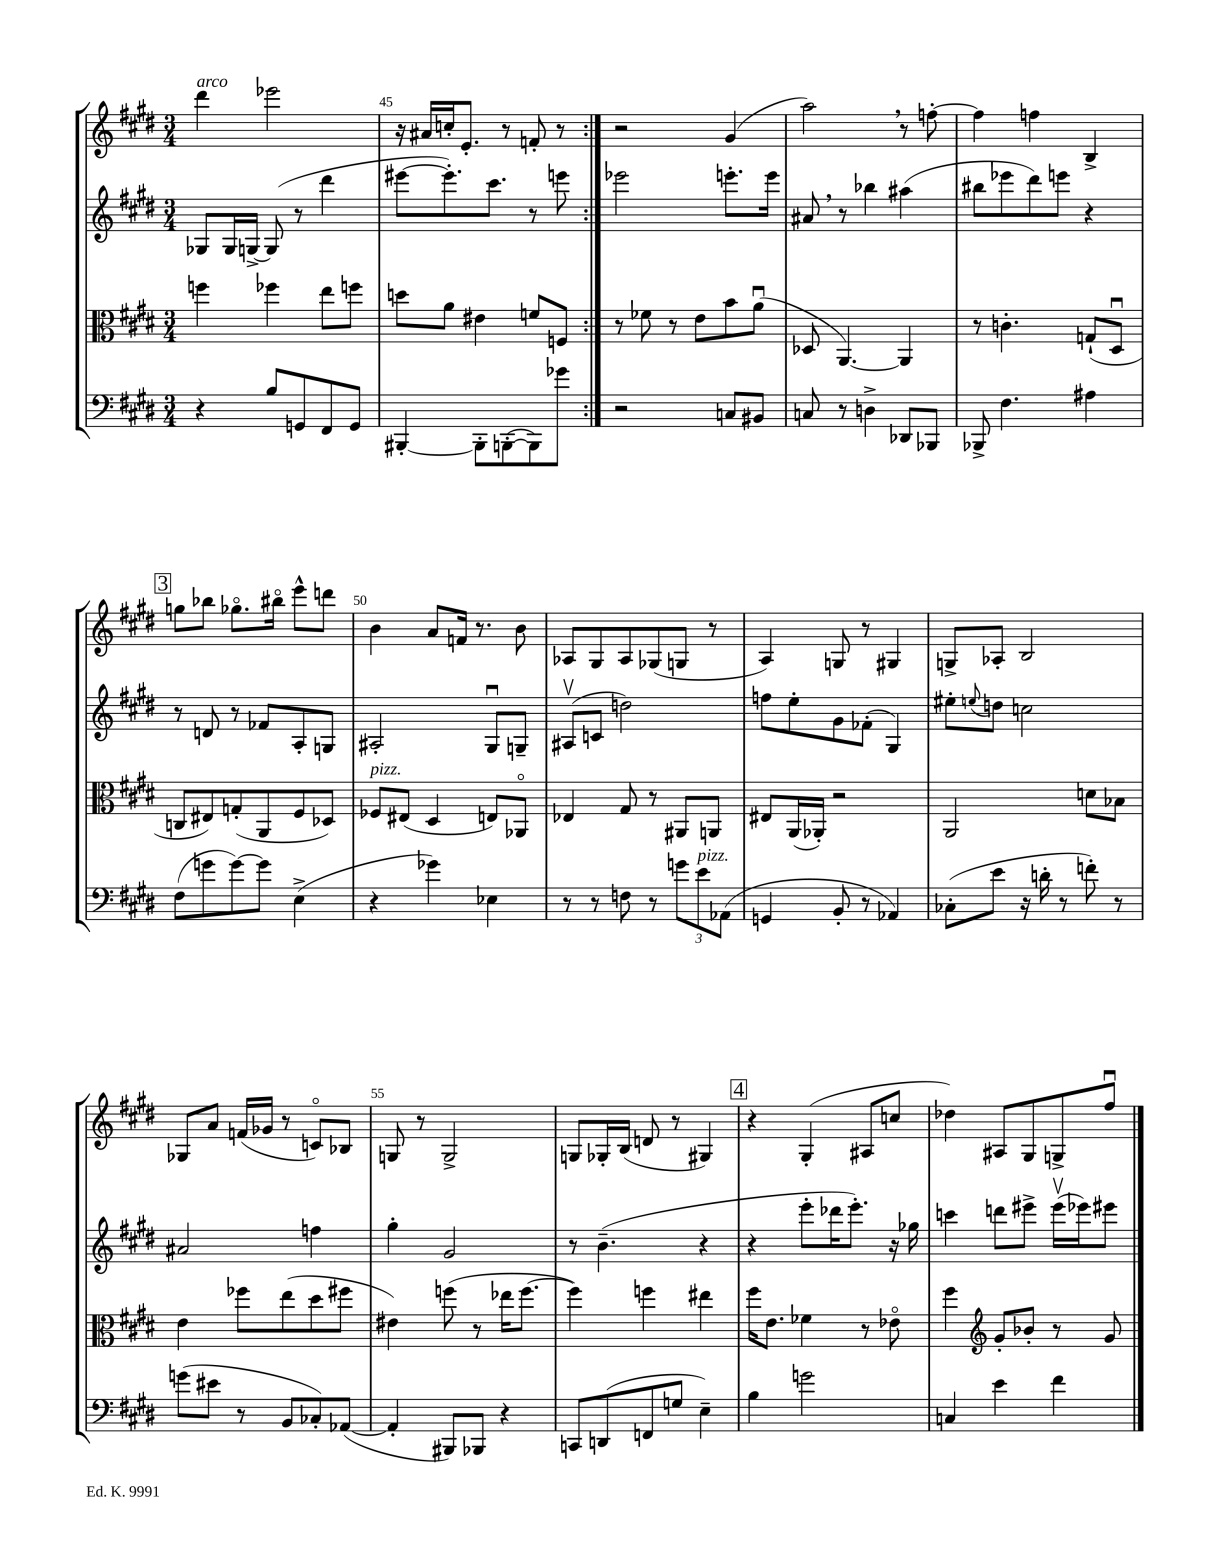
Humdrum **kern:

**kern	**kern	**kern	**kern
*staff4	*staff3	*staff2	*staff1
*clefF4	*clefC3	*clefG2	*clefG2
*k[f#c#g#d#]	*k[f#c#g#d#]	*k[f#c#g#d#]	*k[f#c#g#d#]
*M3/4	*M3/4	*M3/4	*M3/4
4r	4ff	8G-	4ddd#
.	.	16G-	.
.	.	[16G^	.
8B	4ff-	(8G]	2eee-
8GG	.	8r	.
8FF#	8ee	4ddd#	.
8GG	8ff	.	.
=	=	=	=
[4BBB#'	8dd	[8eee#	16r
.	.	.	16a#
.	8a	8.eee#'])	16cc'
.	.	.	8.e'
8BBB#']	4e#	.	.
.	.	8.ccc#	.
([8BBB'	.	.	8r
8BBB])	8f	8r	8f'
8g-	8F	8eee	8r
=:|!	=:|!	=:|!	=:|!
2r	8r	2eee-	2r
.	8f-	.	.
.	8r	.	.
.	8e	.	.
8C	8b	8.eee'	(4g#
8BB#	(8au	.	.
.	.	16eee	.
=	=	=	=
8C	8D-	8a#	2aa)
8r	[4.AA)	8r	.
4D^	.	4bb-	.
8DD-	4AA]	(4aa#	8r
8BBB-	.	.	[8ff'
=	=	=	=
8BBB-^	8r	8bb#	4ff]
4.F#	4.c'	8eee-	.
.	.	8ddd#)	4ff
.	.	8eee	.
4A#	(8G`	4r	4B^
.	8D#u	.	.
=	=	=	=
(8F#	8C	8r	8gg
8g	8E#)	8d	8bb-
[8g)	(8G'	8r	8.gg-o
8g]	8AA	8f-	.
.	.	.	16bb#o
(4E^	8F#	8A'	8eee^^
.	8D-)	8G	8ddd
=	=	=	=
4r	8F-	2A#'	4b
.	(8E#	.	.
4g-)	4D#	.	8a
.	.	.	16f
.	.	.	8.r
4E-	8E)	8G#u	.
.	8AA-o	8G~	8b
=	=	=	=
8r	4E-	(8A#v	8A-
8r	.	8c	8G#
8F	8G#	2dd)	8A-
8r	8r	.	(8G-
12g	8AA#	.	8G
12e	.	.	.
.	8AA	.	8r
(12AA-	.	.	.
=	=	=	=
4GG	8E#	8ff	4A)
.	(16AA	8ee'	.
.	16AA-')	.	.
8BB'	2r	8g#	8G
8r	.	(8f-'	8r
4AA-)	.	4G#)	4G#
=	=	=	=
(8C-'	2AA	8ee#'	8G^
.	.	8qqee	.
8e	.	8dd	8A-'
16r	.	2cc	2B
16d'	.	.	.
8r	.	.	.
8f')	8d	.	.
8r	8B-	.	.
=	=	=	=
(8g	4e	2a#	8G-
8e#	.	.	8a
8r	8ff-	.	(16f
.	.	.	16g-
8BB	(8ee	.	8r
8C-')	8dd#	4ff	8co)
([8AA-	8ff#	.	8B-
=	=	=	=
4AA-']	4e#)	4gg#'	8G
.	.	.	8r
8BBB#)	(8ff	2g#	2G^
8BBB-	8r	.	.
4r	16ee-	.	.
.	[8.ff	.	.
=	=	=	=
8CC	4ff])	8r	8G
(8DD	.	(4.b~	16G-'
.	.	.	(16B
8FF	4ff	.	8d
8G	.	.	8r
4E~)	4ee#	4r	4G#)
=	=	=	=
4B	16ff#	4r	4r
.	8.e	.	.
2g	4f-	8eee'	(4G#'
.	.	16ddd-	.
.	.	8.eee')	.
.	8r	.	8A#
.	8e-o	16r	8cc
.	.	16gg-	.
=	=	=	=
4C	4ff#	4ccc	4dd-)
*	*clefG2	*	*
4e	8g#'	8ddd	8A#
.	8b-'	8eee#^	8G#
4f#	8r	(16eee#v	8G^
.	.	16eee-)	.
.	8g#	8eee#	8ff#u
==	==	==	==
*-	*-	*-	*-
